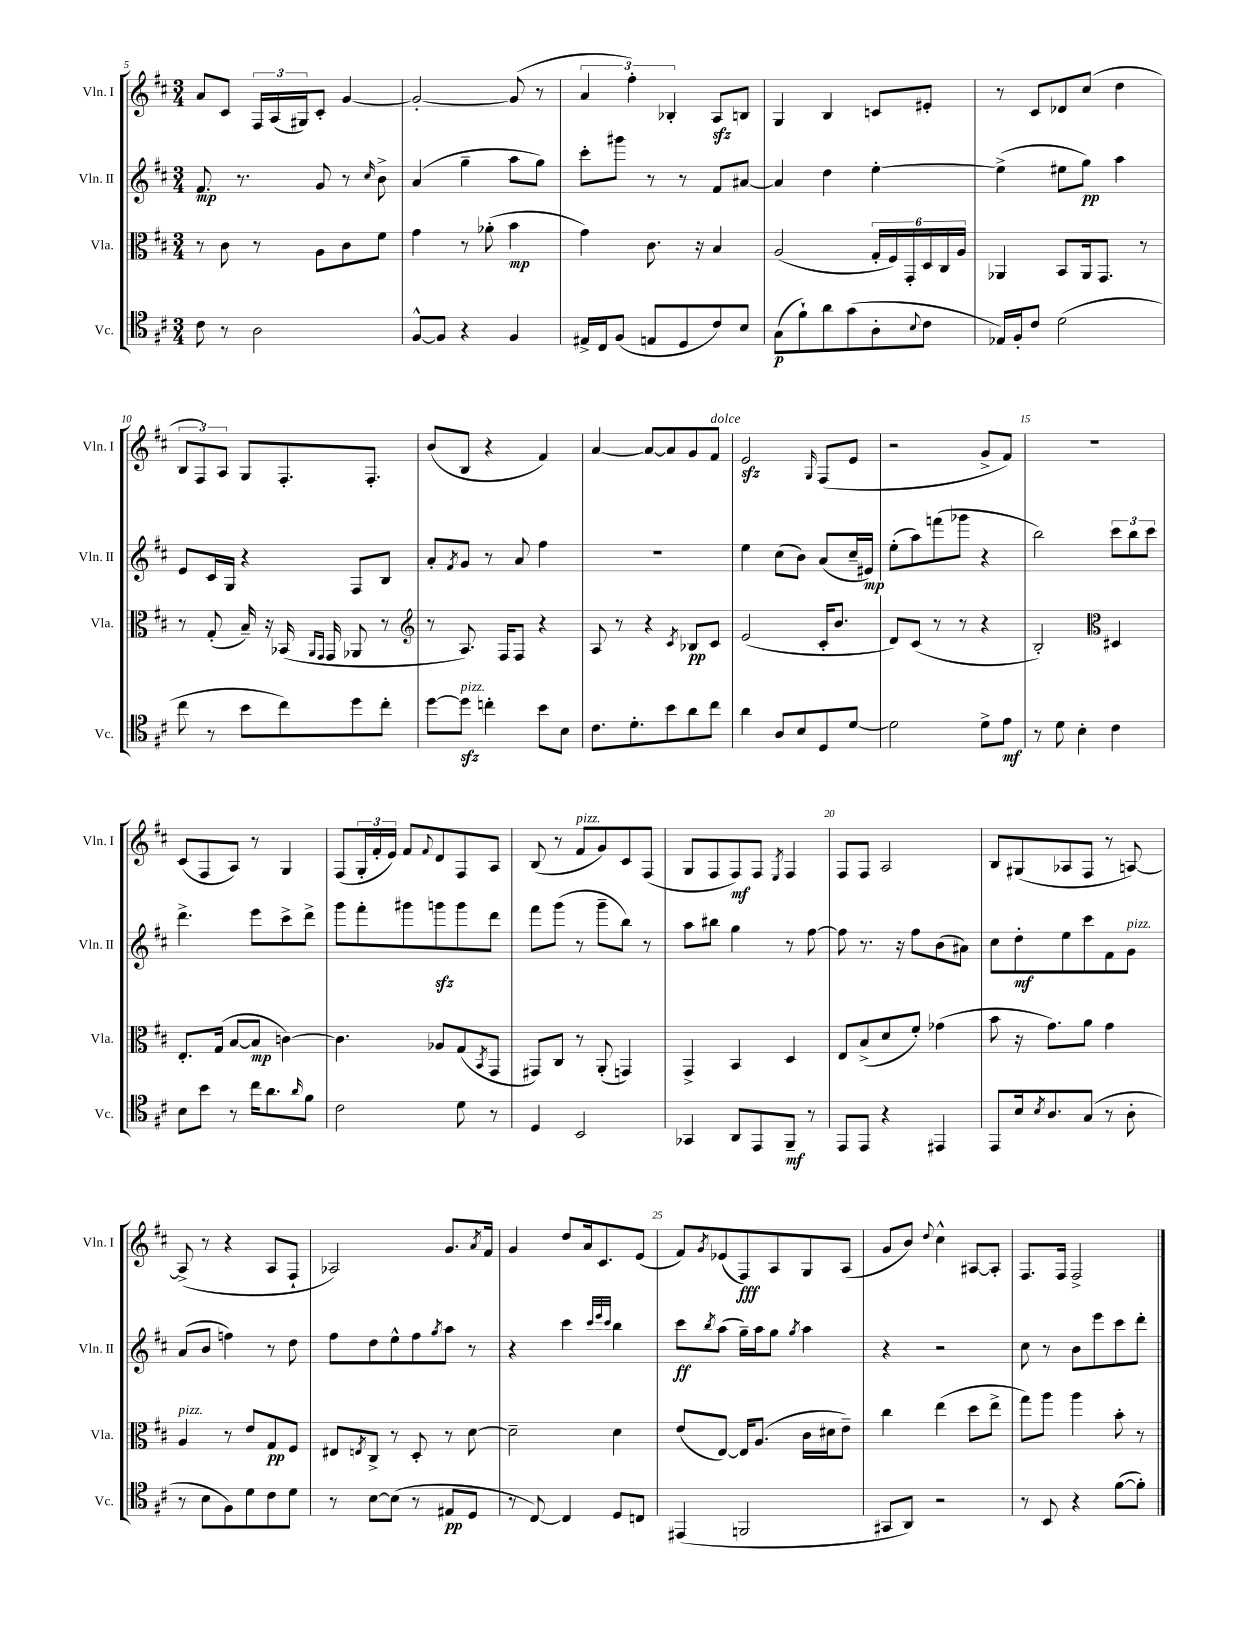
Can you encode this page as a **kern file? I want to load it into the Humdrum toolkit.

**kern	**kern	**kern	**kern
*staff4	*staff3	*staff2	*staff1
*clefC4	*clefC3	*clefG2	*clefG2
*k[f#c#]	*k[f#c#]	*k[f#c#]	*k[f#c#]
*M3/4	*M3/4	*M3/4	*M3/4
8c#\	8r	8.f#/	8a/L
8r	8c#\	.	8c#/J
.	.	8.r	.
2A\	8r	.	24F#/LL
.	.	.	(24A/
.	.	.	24G#/J)
.	8A\L	8g/	8c#'/J
.	8c#\	8r	[4g/
.	.	16qqcc#/	.
.	8f#\J	8b^\	.
=	=	=	=
[8F#^^/L	4g\	(4a/	2g'/_
8F#/]J	.	.	.
4r	8r	4gg~\	.
.	(8a-'\	.	.
4F#/	4b\	8aa\L	(8g/]
.	.	8gg\J)	8r
=	=	=	=
16E#^/LL	4g\)	8ccc#'\L	6a/
16C#/J	.	.	.
(8F#/J	.	8ggg#\J	.
.	.	.	6ff#'\)
8E/L	8.c#\	8r	.
.	.	.	6B-'/
8D/	.	8r	.
.	16r	.	.
8c#/)	4B/	8f#/L	8A/L
8B/J	.	[8a#/J	8B/J
=	=	=	=
(8G\L	(2A/	4a#/]	4G/
8f#`\)	.	.	.
8a\	.	4dd\	4B/
(8g\	.	.	.
8A'\	24G'/LL	[4ee'\	8c/L
.	24F#/)	.	.
.	24GG'/	.	.
8qqB/	.	.	.
8c#\J	24D/	.	8e#'/J
.	24C#/	.	.
.	24A/JJ	.	.
=	=	=	=
16E-/LL)	4AA-/	(4ee^\]	8r
16F#'/J	.	.	.
8c#/J	.	.	8c#/L
(2d\	8BB/L	8ee#\L	8d-/
.	16AA-/k	8gg\J)	(8cc#/J
.	8.GG/J	.	.
.	.	4aa\	4dd\
.	8r	.	.
=	=	=	=
8cc#\	8r	8e/L	12B/L
.	.	.	12F#/)
8r	(8G'/	16c#/L	.
.	.	.	12A/J
.	.	16G/JJ	.
8b\L	16B~/)	4r	8G/L
.	16r	.	.
8cc#\)	(16BB-/	.	8.F#'/
.	16qqAA/LL	.	.
.	16qqGG/JJ	.	.
.	16GG/	.	.
8dd\	8AA-/	8F#/L	.
.	.	.	8.F#'/J
8cc#'\J	8r	8B/J	.
=	=	=	=
*	*clefG2	*	*
[8dd\L	8r	8a'/L	(8b/L
.	.	8qf#/	.
8dd\]J	8.A/)	8g/J	8B/J
4cc'\	.	8r	4r
.	16F#/LK	.	.
.	8F#/J	8a/	.
8b\L	4r	4ff#\	4f#/)
8B\J	.	.	.
=	=	=	=
8.c#\L	8A/	2.r	[4a/
.	8r	.	.
8.d'\	.	.	.
.	4r	.	8a/_L
8b\	.	.	8a/]
.	8qc#/	.	.
8a\	8B-/L	.	8g/
8cc#\J	8c#/J	.	8f#/J
=	=	=	=
4a\	(2e/	4ee\	2e/
8A/L	.	(8cc#\L	.
8B/	.	8b\J)	.
.	.	.	16qqG/
8D/	16c#'/LK	(8a/L	(8F#/L
.	8.b/J	.	.
[8d/J	.	16cc#~/L	8e/J
.	.	16e#/JJ)	.
=	=	=	=
2d\]	8d/L)	(8ee'\L	2r
.	(8c#/J	8aa\)	.
.	8r	(8fff\	.
.	8r	8ggg-\J	.
8d^\L	4r	4r	8g^/L
8e\J	.	.	8f#/J)
=	=	=	=
8r	2B'/)	2bb\)	2.r
8d\	.	.	.
4B'\	.	.	.
*	*clefC3	*	*
4c#\	4D#/	12ccc#\L	.
.	.	12bb\	.
.	.	12ccc#\J	.
=	=	=	=
8B\L	8.E'/L	4.ddd^\	(8c#/L
8b\J	.	.	8F#/
.	(16G/Jk	.	.
8r	[8B/L	.	8A/J)
16cc#\LK	8B/]J	8eee\L	8r
8.a\	.	.	.
.	[4c\)	8ccc#^\	4G/
16qqa/	.	.	.
8f#\J	.	8ddd^\J	.
=	=	=	=
2c#\	4.c\]	8ggg\L	(8F#/L
.	.	8fff#'\	24G'/L
.	.	.	24f#'/
.	.	.	24e/JJ)
.	.	8ggg#\	8f#/L
.	.	.	8qqf#/
.	8A-/L	8ggg\	8d/
8d\	(8G/	8ggg\	8F#/
.	8qBB/	.	.
8r	8GG/J	8ddd\J	8A/J
=	=	=	=
4D/	8GG#/L)	8fff#\L	(8B/
.	8C#/J	(8ggg\J	8r
2BB/	8r	8r	8f#/L
.	(8AA'/	8ggg~\L	8g/)
.	4GG/)	8bb\J)	8c#/
.	.	8r	(8F#/J
=	=	=	=
4GG-/	4GG^/	8aa\L	8G/L
.	.	8bb#\J	8F#/
8AA/L	4BB/	4gg\	8F#/)
8EE/	.	.	8F#/J
.	.	.	8qE/
8FF#~/J	4D/	8r	4F#/
8r	.	[8ff#\	.
=	=	=	=
8EE/L	8E/L	8ff#\]	8F#/L
8EE/J	(8B^/	8.r	8F#/J
4r	8d/	.	2A/
.	.	16r	.
.	8f#'/J)	8ff#\L	.
4EE#/	(4g-\	(8b\	.
.	.	8a#\J)	.
=	=	=	=
8EE/L	8b\	8cc#\L	8B/L
16B/k	16r	8dd'\	(8G#/
8qB/	.	.	.
8.A/	8.g\L)	.	.
.	.	8ee\	8A-/
(8G/J	8a\J	8ccc#\	8F#/J
8r	4g\	8f#\	8r
8A'\	.	8g\J	[8A/)
=	=	=	=
8r	4A/	(8a/L	(8A^/]
8B\L	.	8b/J	8r
8F#\)	8r	4ff\)	4r
8d\	8e/L	.	.
8c#\	8G/	8r	8A/L
8d\J	8F#/J	8dd\	8F#`/J
=	=	=	=
8r	8E#/L	8ff#\L	2A-/)
.	8qE/	.	.
[8B\L	8C#^/J	8dd\	.
(8B\]J	8r	8ee^^\	.
8r	8D'/	8ff#\	.
.	.	8qgg/	.
8E#/L	8r	8aa\J	8.g/L
8D/J	[8d\	8r	.
.	.	.	8qa/
.	.	.	16f#/Jk
=	=	=	=
8r	2d~\]	4r	4g/
[8C#/)	.	.	.
4C#/]	.	4ccc#\	8dd/L
.	.	.	16a/k
.	.	.	8.c#/
.	.	32qqccc#/LLL	.
.	.	32qqeee/	.
.	.	32qqccc#/JJJ	.
8D/L	4d\	4bb\	.
8C/J	.	.	(8e/J
=	=	=	=
(4EE#/	(8e/L	8ccc#\L	8f#/L)
.	.	8qbb/	8qg/
.	[8E/J)	(8aa\J	(8e-/
2FF/	16E/]LK	16gg~\LL)	8F#/)
.	(8.A/J	16aa\J	.
.	.	8gg\J	8A/
.	.	8qgg/	.
.	16c#\LL	4aa\	8G/
.	16d#\J	.	.
.	8e~\J)	.	(8A/J
=	=	=	=
8GG#/L	4cc#\	4r	8g/L
8AA/J)	.	.	8b/J)
.	.	.	8qqdd/
2r	(4ee\	2r	4cc#^^\
.	8dd\L	.	[8A#/L
.	8ee^\J	.	8A#'/]J
=	=	=	=
8r	8gg\L)	8cc#\	8.F#/L
8BB/	8aa\J	8r	.
.	.	.	16F#/Jk
4r	4aa\	8b\L	2F#^/
.	.	8eee\	.
([8f#\L	8b'\	8ccc#\	.
8f#'\]J)	8r	8ddd'\J	.
==	==	==	==
*-	*-	*-	*-
